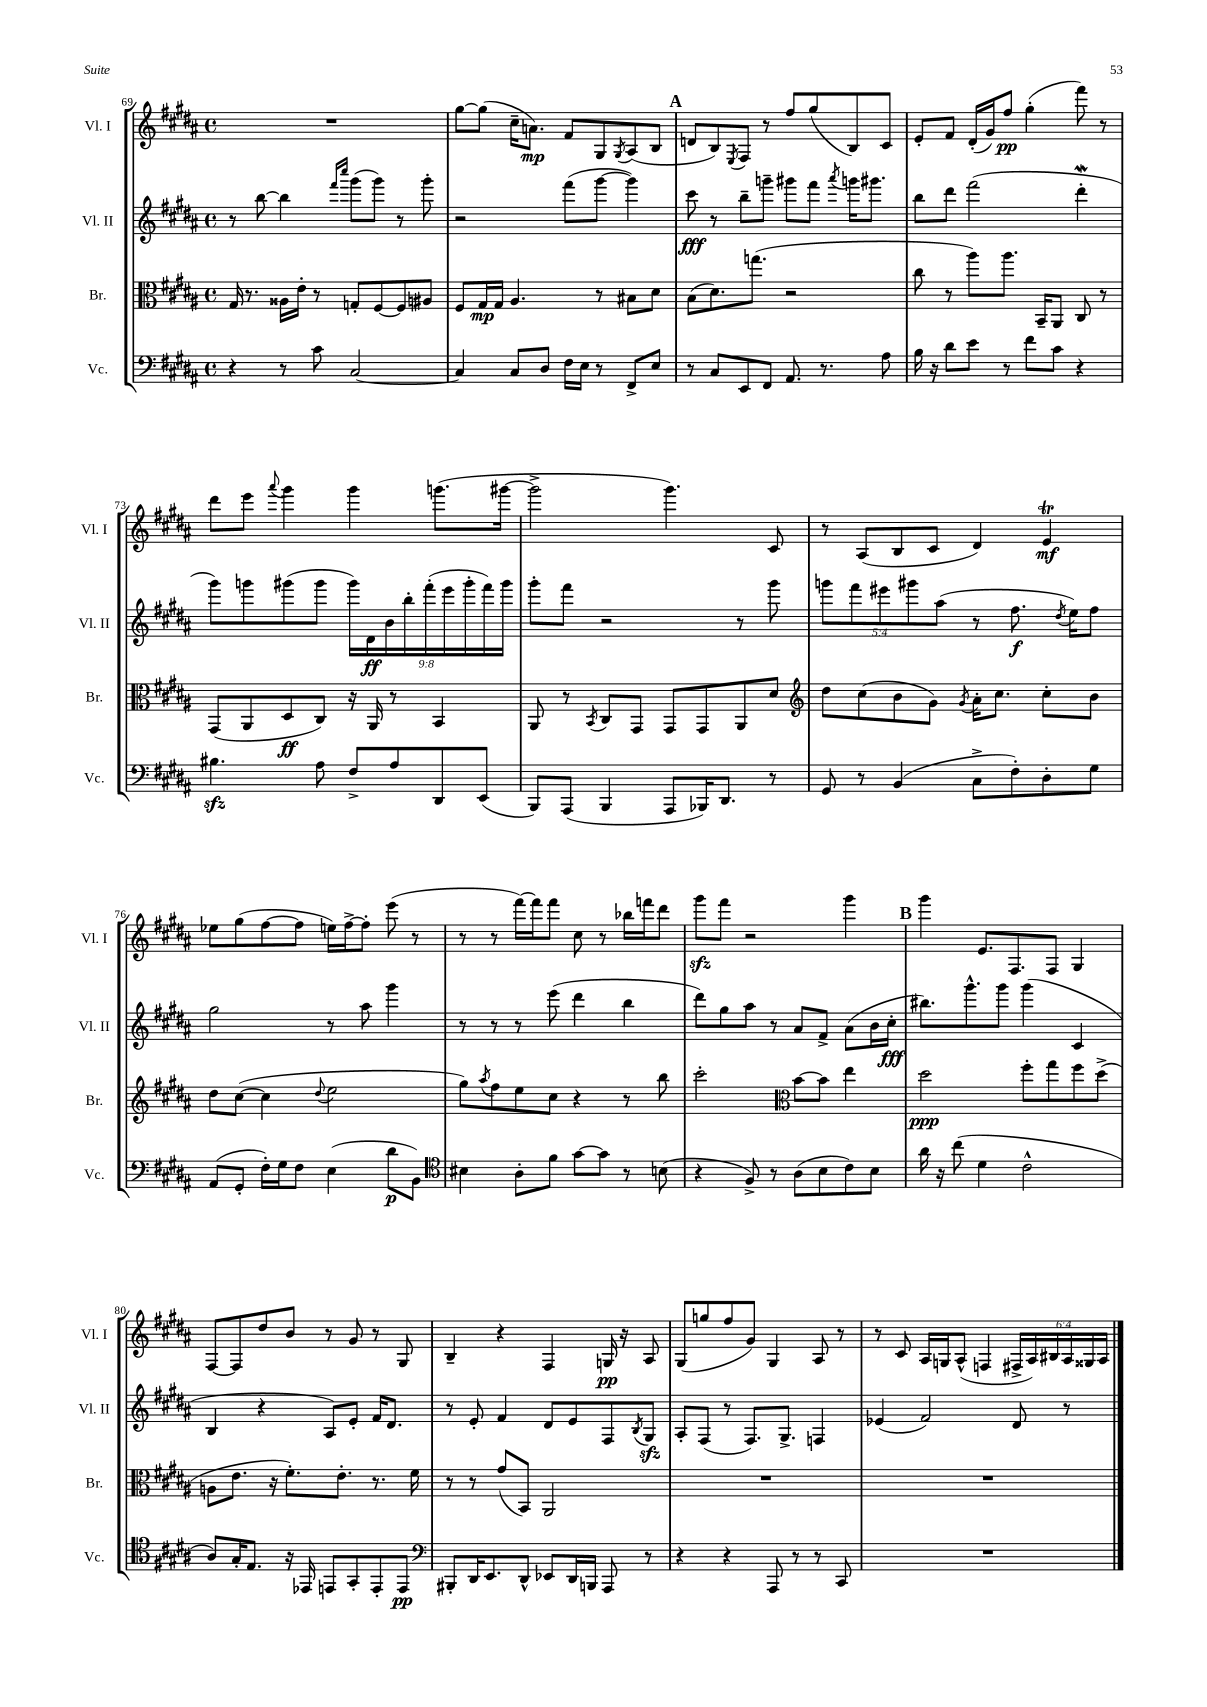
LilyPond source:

<<
\new StaffGroup <<
\new Staff = "s0" \with { instrumentName = "Vl. I" shortInstrumentName = "Vl. I" } {
    \clef treble \key b \major \defaultTimeSignature \time 4/4 \override Staff.TupletNumber.text = #tuplet-number::calc-fraction-text
    R1 |
    gis''8~ gis''8( cis''16-- a'8.\mp) fis'8 gis8 \acciaccatura { gis8 } ais8( b8 |
    \mark \markup { \bold "A" } d'8 b8) \acciaccatura { e8 } fis8 r8 fis''8 gis''8( b8) cis'8 |
    e'8-. fis'8 dis'16-.( gis'16) fis''8\pp gis''4-.( fis'''8) r8 |
    dis'''8 e'''8 \appoggiatura { ais'''8 } gis'''4 gis'''4 g'''8.( gis'''16~ |
    gis'''2-> gis'''4.) cis'8 |
    r8 ais8( b8 cis'8 dis'4) e'4\trill\mf |
    ees''8 gis''8( fis''8~ fis''8 e''16) fis''16~-> fis''8-. e'''8( r8 |
    r8 r8 fis'''16~) fis'''16 fis'''8 cis''8 r8 bes''16 f'''16 dis'''8 |
    gis'''8\sfz fis'''8 r2 gis'''4 |
    \mark \markup { \bold "B" } gis'''4 e'8. fis8. fis8 gis4 |
    fis8~ fis8 dis''8 b'8 r8 gis'8 r8 gis8 |
    b4-- r4 fis4 g16\pp r16 ais8 |
    gis8( g''8 fis''8 gis'8) gis4 ais8 r8 |
    r8 cis'8 ais16 g16 ais8-^( f4 \tuplet 6/4 { fis16-> ais16) bis16 ais16 gisis16 ais16 } \bar "|." |
}
\new Staff = "s1" \with { instrumentName = "Vl. II" shortInstrumentName = "Vl. II" } {
    \clef treble \key b \major \defaultTimeSignature \time 4/4 \override Staff.TupletNumber.text = #tuplet-number::calc-fraction-text
    r8 b''8~ b''4 \grace { fis'''16 cis''''16 } gis'''8( gis'''8) r8 gis'''8-. |
    r2 fis'''8( gis'''8~ gis'''4) |
    \mark \markup { \bold "A" } cis'''8\fff r8 b''8-- g'''8-- gis'''8 fis'''8 \acciaccatura { ais'''8 } g'''16 gis'''8. |
    b''8 dis'''8 fis'''2( dis'''4-.\mordent |
    gis'''8) g'''8 gis'''8( gis'''8 \tuplet 9/8 { gis'''16) dis'16\ff b'16 b''16-. fis'''16-.( e'''16 gis'''16-. fis'''16) gis'''16 } |
    gis'''8-. fis'''8 r2 r8 gis'''8 |
    \tuplet 5/4 { g'''8 fis'''8 eis'''8 gis'''8 ais''8( } r8 fis''8.\f \acciaccatura { dis''8 } e''16) fis''8 |
    gis''2 r8 ais''8 gis'''4 |
    r8 r8 r8 e'''8( dis'''4 b''4 |
    dis'''8) gis''8 ais''8 r8 ais'8 fis'8-> ais'8( b'16 cis''16-.\fff |
    \mark \markup { \bold "B" } bis''8.) gis'''8.-^ gis'''8 gis'''4( cis'4 |
    b4 r4 ais8) e'8-. fis'16 dis'8. |
    r8 e'8-. fis'4 dis'8 e'8 fis8 \acciaccatura { b8 } gis8\sfz |
    ais8-. fis8( r8 fis8.) gis8.-> f4 |
    ees'4( fis'2) dis'8 r8 \bar "|." |
}
\new Staff = "s2" \with { instrumentName = "Br." shortInstrumentName = "Br." } {
    \clef alto \key b \major \defaultTimeSignature \time 4/4
    gis16 r8. aisis16 e'16-. r8 g8-. fis8~ fis8 ais8 |
    fis8 gis16\mp gis16 ais4. r8 bis8 dis'8 |
    \mark \markup { \bold "A" } b8( dis'8.) g''8.( r2 |
    cis''8 r8 ais''8) ais''8. b,16-- ais,8 cis8 r8 |
    gis,8( ais,8 dis8\ff cis8) r16 ais,16 r8 b,4 |
    ais,8 r8 \acciaccatura { b,8 } cis8 gis,8 gis,8 gis,8 ais,8 dis'8 |
    \clef treble dis''8 cis''8( b'8 gis'8) \acciaccatura { gis'8 } ais'16-. cis''8. cis''8-. b'8 |
    dis''8 cis''8~( cis''4 \appoggiatura { dis''8 } e''2 |
    gis''8) \acciaccatura { ais''8 } fis''8 e''8 cis''8 r4 r8 b''8 |
    cis'''2-. \clef alto b'8~ b'8 e''4 |
    \mark \markup { \bold "B" } dis''2\ppp fis''8-. gis''8 fis''8 dis''8->( |
    a8 e'8. r16 fis'8.-.) e'8.-. r8. fis'16 |
    r8 r8 gis'8( b,8) ais,2 |
    R1 |
    R1 \bar "|." |
}
\new Staff = "s3" \with { instrumentName = "Vc." shortInstrumentName = "Vc." } {
    \clef bass \key b \major \defaultTimeSignature \time 4/4
    r4 r8 cis'8 cis2~ |
    cis4 cis8 dis8 fis16 e16 r8 fis,8-> e8 |
    \mark \markup { \bold "A" } r8 cis8 e,8 fis,8 ais,8. r8. ais8 |
    b16 r16 dis'8 e'8 r8 fis'8 cis'8 r4 |
    bis4.\sfz ais8 fis8-> ais8 dis,8 e,8( |
    b,,8) ais,,8( b,,4 ais,,8 bes,,16) dis,8. r8 |
    gis,8 r8 b,4( cis8-> fis8-.) dis8-. gis8 |
    ais,8( gis,8-. fis16-.) gis16 fis8 e4( dis'8\p b,8) |
    \clef tenor bis4 ais8-. fis'8 gis'8~ gis'8 r8 b8( |
    r4 fis8->) r8 ais8( b8 cis'8) b8 |
    \mark \markup { \bold "B" } ais'16 r16 cis''8( dis'4 cis'2-^ |
    ais8) gis16-. e8. r16 ees,16 e,8 gis,8-. e,8-. e,8\pp |
    \clef bass bis,,8-. dis,16 e,8. dis,8-^ ees,8 dis,16 b,,16 ais,,8 r8 |
    r4 r4 ais,,8 r8 r8 cis,8 |
    R1 \bar "|." |
}
>>
>>
\layout { \context { \Score currentBarNumber = #69 } }
